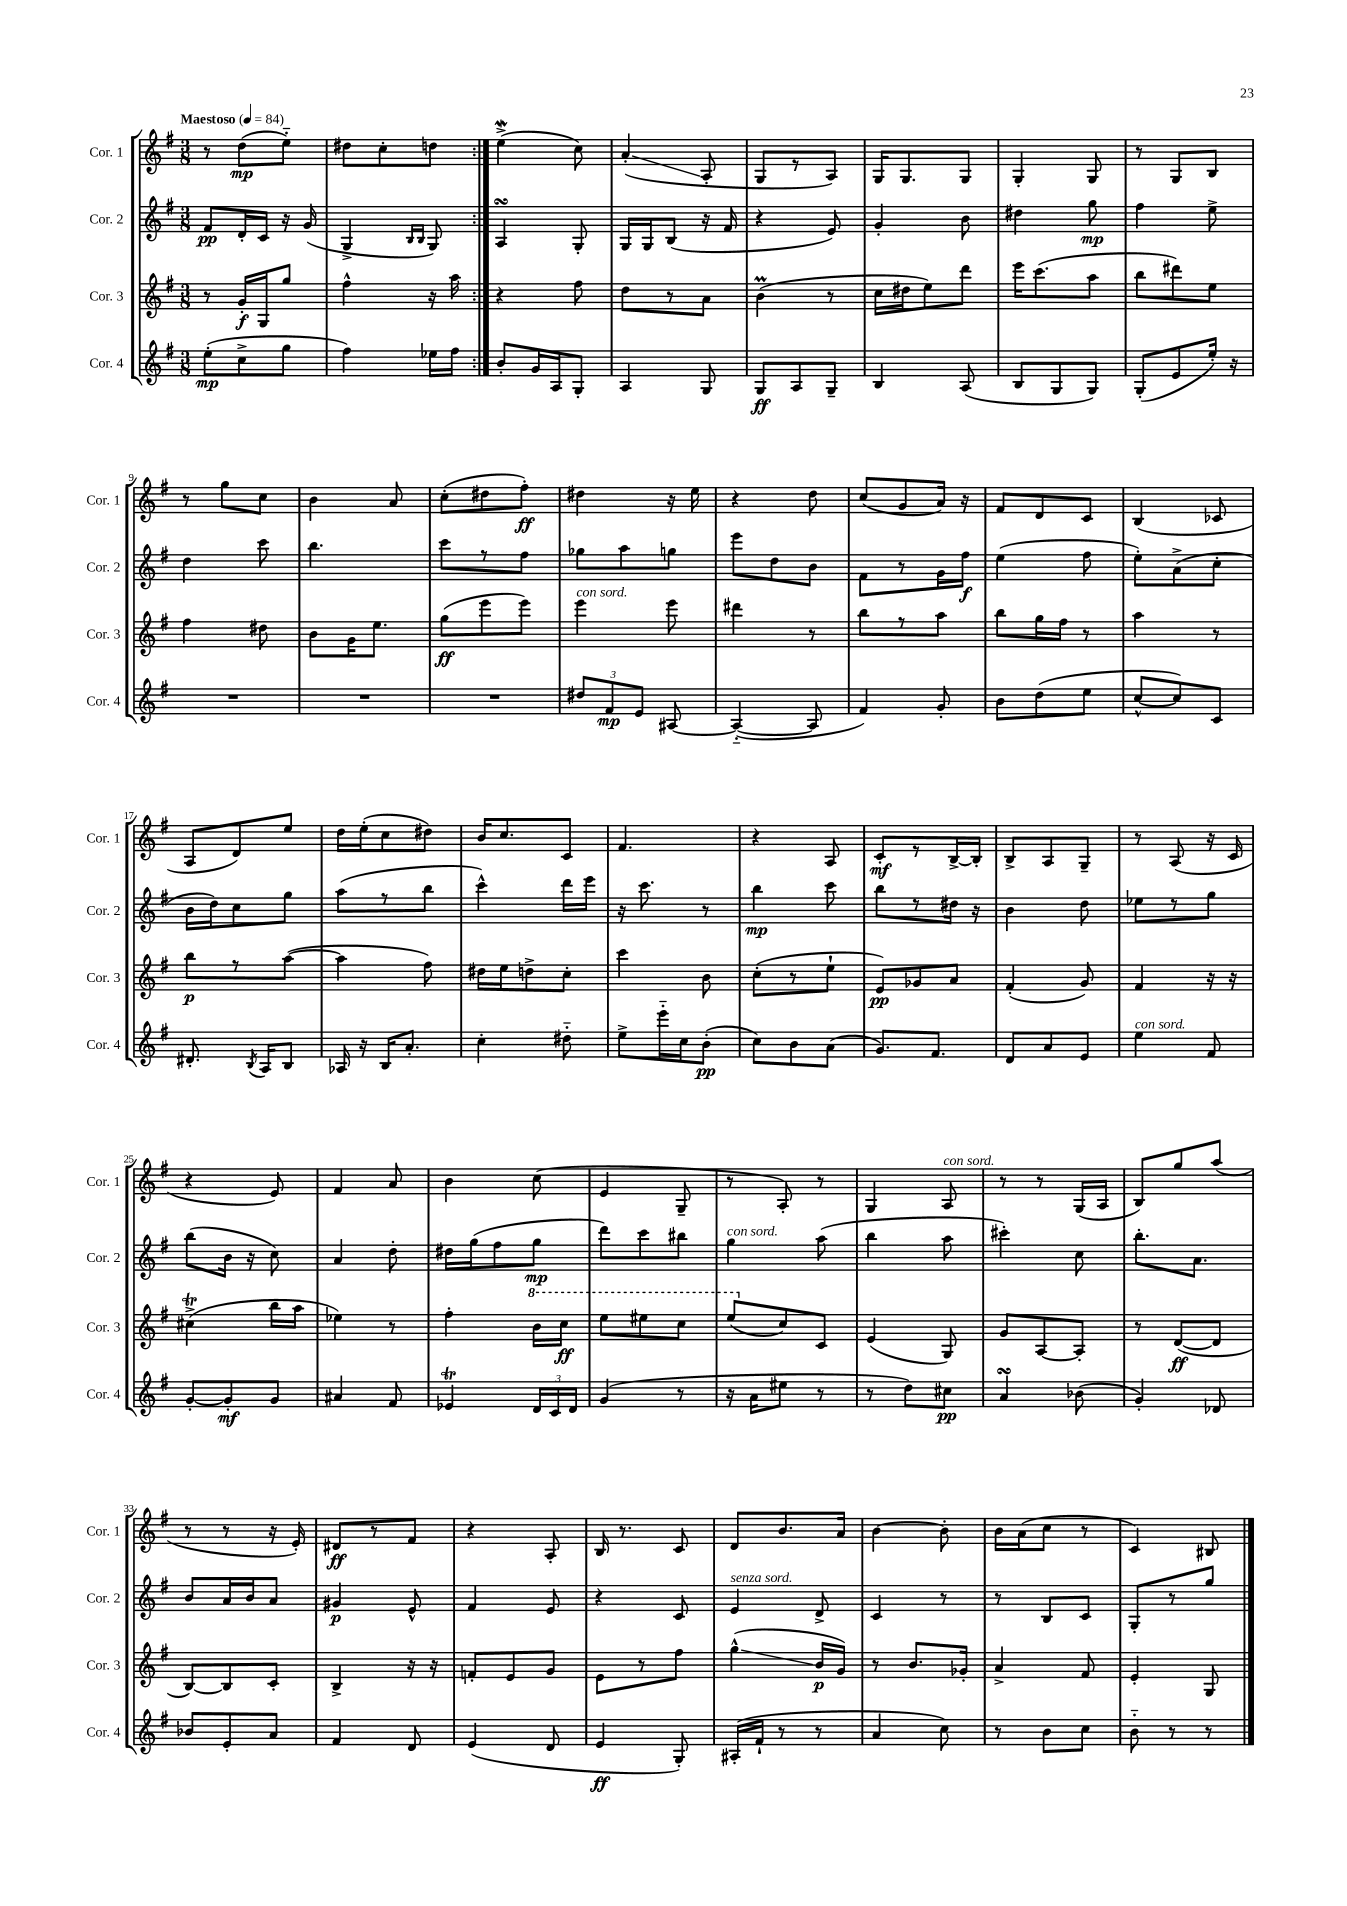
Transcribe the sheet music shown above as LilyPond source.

<<
\new StaffGroup <<
\new Staff = "s0" \with { instrumentName = "Cor. 1" shortInstrumentName = "Cor. 1" } {
    \clef treble \key g \major \numericTimeSignature \time 3/8 \tempo "Maestoso" 4 = 84
    \autoBeamOff \repeat volta 2 { r8 d''8[\mp( e''8]-_) |
    dis''8[ c''8-. d''8] | }
    e''4->\mordent( c''8) |
    a'4-.\glissando( a8-. |
    g8[ r8 a8]) |
    g16[ g8. g8] |
    g4-. g8 |
    r8 g8[ b8] |
    r8 g''8[ c''8] |
    b'4 a'8 |
    c''8[-.( dis''8 fis''8]-.\ff) |
    dis''4 r16 e''16 |
    r4 d''8 |
    c''8[( g'8 a'16]) r16 |
    fis'8[ d'8 c'8] |
    b4( ces'8 |
    a8[ d'8) e''8] |
    d''16[ e''16-.( c''8 dis''8]) |
    b'16[ c''8. c'8] |
    fis'4. |
    r4 a8 |
    c'8[-.\mf r8 b16~-> b16]-. |
    b8[-> a8 g8]-- |
    r8 a8( r16 c'16 |
    r4 e'8) |
    fis'4 a'8 |
    b'4 c''8( |
    e'4 g8-- |
    r8 a8-.) r8 |
    g4 a8^\markup { \italic "con sord." } |
    r8 r8 g16[( a16] |
    b8[) g''8 a''8]( |
    r8 r8 r16 e'16-.) |
    dis'8[\ff r8 fis'8] |
    r4 a8-. |
    b16 r8. c'8 |
    d'8[ b'8. a'16] |
    b'4~ b'8-. |
    b'16[ a'16( c''8] r8 |
    c'4) bis8 \bar "|." |
}
\new Staff = "s1" \with { instrumentName = "Cor. 2" shortInstrumentName = "Cor. 2" } {
    \clef treble \key g \major \numericTimeSignature \time 3/8
    \autoBeamOff \repeat volta 2 { fis'8[\pp d'16-. c'16] r16 g'16( |
    g4-> \grace { b16[ b16] } g8) | }
    a4\turn g8-. |
    g16[ g16 b8]( r16 fis'16 |
    r4 e'8) |
    g'4-. b'8 |
    dis''4 g''8\mp |
    fis''4 e''8-> |
    d''4 c'''8 |
    b''4. |
    c'''8[ r8 fis''8] |
    ges''8[ a''8 g''8] |
    e'''8[ d''8 b'8] |
    fis'8[ r8 g'16 fis''16]\f |
    e''4( fis''8 |
    e''8[-.) a'8->( c''8]-. |
    b'16[ d''16) c''8 g''8] |
    a''8[( r8 b''8] |
    c'''4-^) d'''16[ e'''16] |
    r16 c'''8. r8 |
    b''4\mp c'''8 |
    b''8[ r8 dis''16] r16 |
    b'4 d''8 |
    ees''8[ r8 g''8] |
    b''8[( b'16] r16 c''8) |
    a'4 d''8-. |
    dis''16[ g''16( fis''8 g''8]\mp |
    d'''8[) c'''8 bis''8] |
    g''4^\markup { \italic "con sord." } a''8( |
    b''4 a''8 |
    cis'''4-.) c''8 |
    b''8.[-. a'8.] |
    b'8[ a'16 b'16 a'8] |
    gis'4\p e'8-^ |
    fis'4 e'8 |
    r4 c'8 |
    e'4^\markup { \italic "senza sord." } d'8-> |
    c'4 r8 |
    r8 b8[ c'8] |
    g8[-. r8 g''8] \bar "|." |
}
\new Staff = "s2" \with { instrumentName = "Cor. 3" shortInstrumentName = "Cor. 3" } {
    \clef treble \key g \major \numericTimeSignature \time 3/8
    \autoBeamOff \repeat volta 2 { r8 g'16[-.\f g16 g''8] |
    fis''4-^ r16 a''16 | }
    r4 fis''8 |
    d''8[ r8 a'8] |
    b'4\prall( r8 |
    c''16[ dis''16 e''8) d'''8] |
    e'''16[ c'''8.( a''8] |
    b''8[ dis'''8) e''8] |
    fis''4 dis''8 |
    b'8[ g'16 e''8.] |
    g''8[\ff( e'''8 e'''8]) |
    e'''4^\markup { \italic "con sord." } e'''8 |
    dis'''4 r8 |
    b''8[ r8 a''8] |
    b''8[ g''16 fis''16] r8 |
    a''4 r8 |
    b''8[\p r8 a''8]~( |
    a''4 fis''8) |
    dis''16[ e''16 d''8-> c''8]-. |
    c'''4 b'8 |
    c''8[-.( r8 e''8]-! |
    e'8[\pp) ges'8 a'8] |
    fis'4-.( g'8) |
    fis'4 r16 r16 |
    cis''4->\trill( b''16[ a''16] |
    ees''4) r8 |
    fis''4-. \ottava #1 b''16[ c'''16]\ff |
    e'''8[ eis'''8 c'''8] |
    e'''8[( \ottava #0 c''8) c'8] |
    e'4( g8) |
    g'8[ a8~ a8]-. |
    r8 d'8[~\ff( d'8] |
    b8[~) b8 c'8]-. |
    b4-> r16 r16 |
    f'8[-. e'8 g'8] |
    e'8[ r8 fis''8] |
    g''4-^\glissando( b'16[\p g'16]) |
    r8 b'8.[ ges'16]-. |
    a'4-> fis'8 |
    e'4-. g8 \bar "|." |
}
\new Staff = "s3" \with { instrumentName = "Cor. 4" shortInstrumentName = "Cor. 4" } {
    \clef treble \key g \major \numericTimeSignature \time 3/8
    \autoBeamOff \repeat volta 2 { e''8[-.\mp( c''8-> g''8] |
    fis''4) ees''16[ fis''16] | }
    b'8[-. g'16 a16 g8]-. |
    a4 g8 |
    g8[\ff a8 g8]-- |
    b4 a8( |
    b8[ g8 g8]) |
    g8[-.( e'8 e''16]-.) r16 |
    R4. |
    R4. |
    R4. |
    \tuplet 3/2 { dis''8[ fis'8\mp e'8] } ais8~ |
    ais4~-_( ais8 |
    fis'4) g'8-. |
    b'8[ d''8( e''8] |
    c''8[~-^ c''8) c'8] |
    dis'8.-. \acciaccatura { b8 } a16[ b8] |
    aes16 r16 b16[ a'8.]-. |
    c''4-. dis''8-_ |
    e''8[-> e'''16-_ c''16 b'8]-.\pp( |
    c''8[) b'8 a'8]( |
    g'8.[) fis'8.] |
    d'8[ a'8 e'8] |
    e''4^\markup { \italic "con sord." } fis'8 |
    g'8[~-. g'8-.\mf g'8] |
    ais'4 fis'8 |
    ees'4\trill \tuplet 3/2 { d'16[ c'16 d'16] } |
    g'4( r8 |
    r16 a'16[ eis''8] r8 |
    r8 d''8[) cis''8]\pp |
    a'4\turn bes'8( |
    g'4-.) des'8 |
    bes'8[ e'8-. a'8] |
    fis'4 d'8 |
    e'4( d'8 |
    e'4\ff g8-.) |
    ais16[-.( fis'16]-! r8 r8 |
    a'4 c''8) |
    r8 b'8[ c''8] |
    b'8-_ r8 r8 \bar "|." |
}
>>
>>
